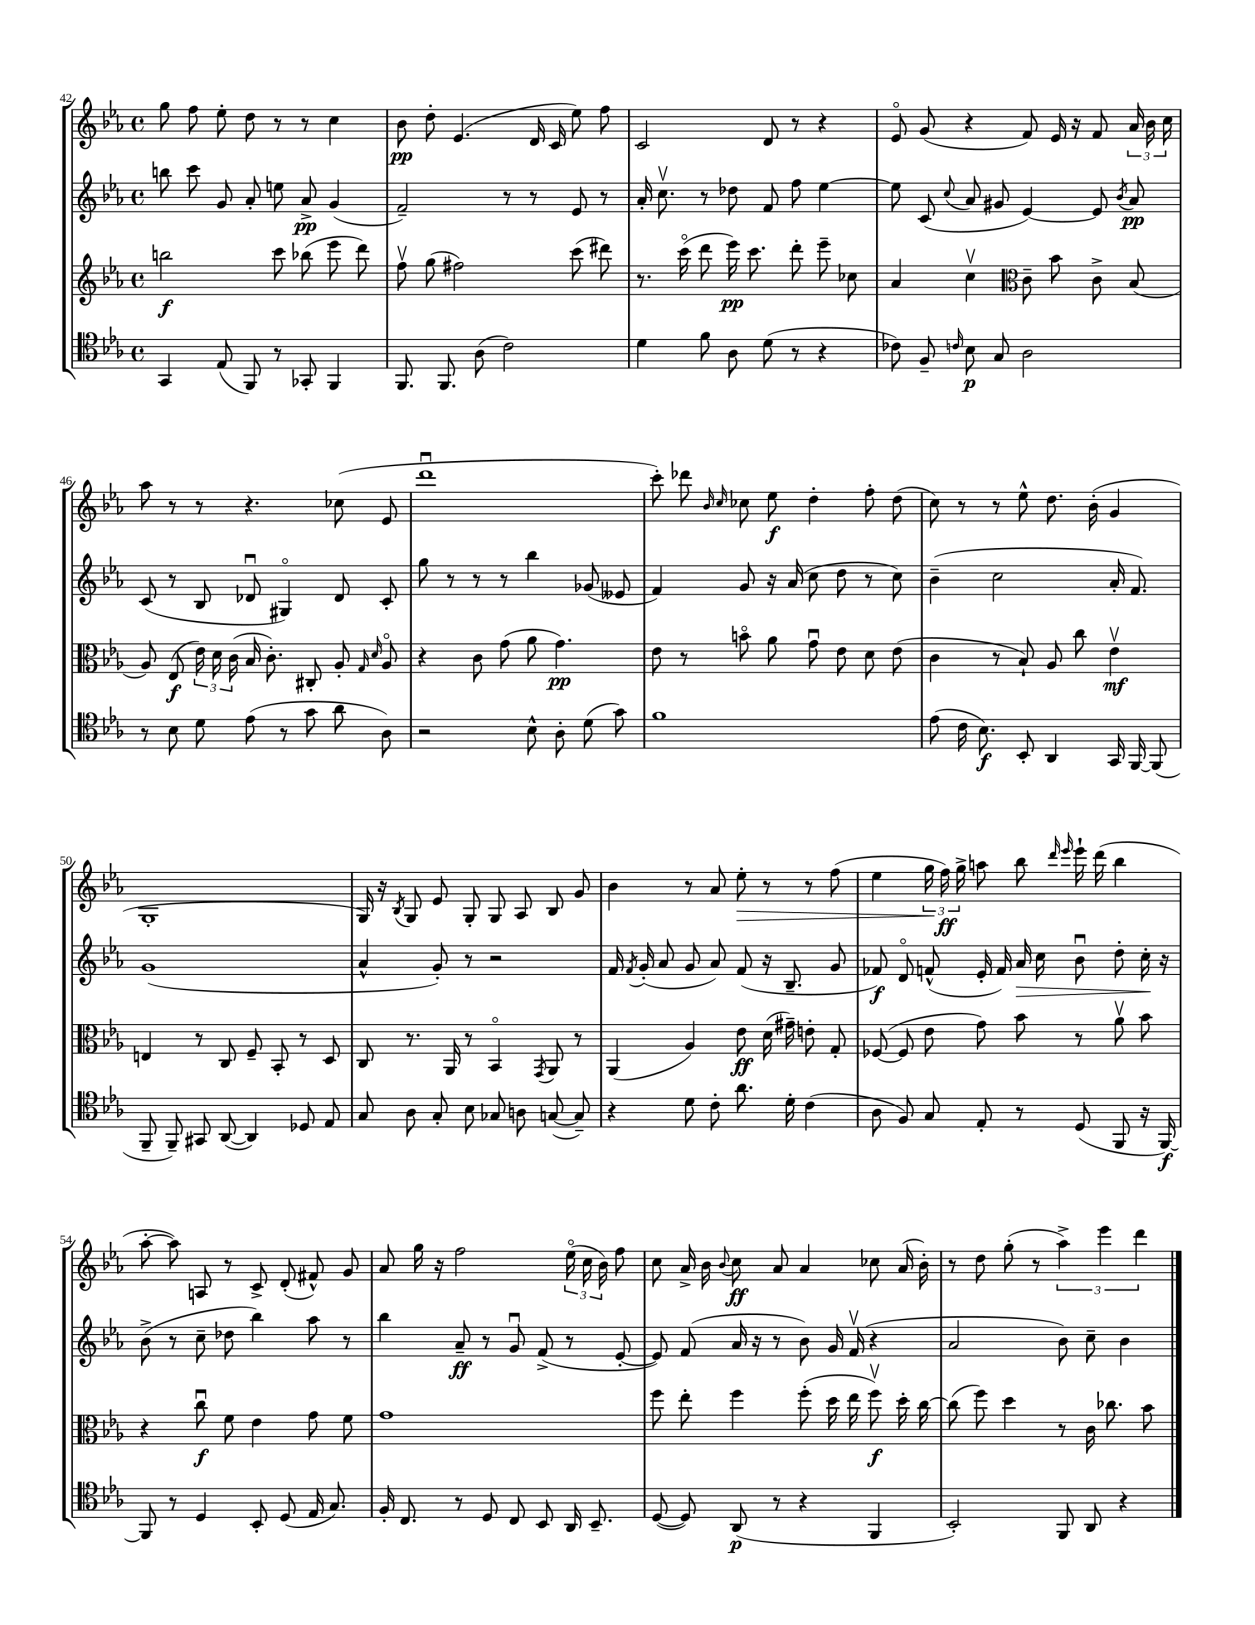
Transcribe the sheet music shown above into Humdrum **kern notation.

**kern	**kern	**kern	**kern
*staff4	*staff3	*staff2	*staff1
*clefC4	*clefG2	*clefG2	*clefG2
*k[b-e-a-]	*k[b-e-a-]	*k[b-e-a-]	*k[b-e-a-]
*M4/4	*M4/4	*M4/4	*M4/4
*met(c)	*met(c)	*met(c)	*met(c)
4GG/	2bb\	8bb\	8gg\
.	.	8ccc\	8ff\
(8E-/	.	8g/	8ee-'\
8FF/)	.	8a-'/	8dd\
8r	8ccc\	8ee\	8r
8GG-'/	(8bb-\	8a-^/	8r
4FF/	8eee-\	(4g/	4cc\
.	8ddd\)	.	.
=	=	=	=
8.FF/	8ffv\	2f~/)	8b-\
.	(8gg\	.	8dd'\
8.FF/	.	.	.
.	2ff#\)	.	(4.e-/
(8A-\	.	.	.
2c\)	.	8r	.
.	.	8r	16d/
.	.	.	16c/
.	(8ccc\	8e-/	8ee-\)
.	8ddd#\)	8r	8ff\
=	=	=	=
4d\	8.r	16a-'/	2c/
.	.	8.ccv\	.
.	(16ccco\	.	.
8f\	8ddd\	8r	.
8A-\	16eee-\)	8dd-\	.
.	8.ccc\	.	.
(8d\	.	8f/	8d/
8r	8ddd'\	8ff\	8r
4r	8eee-~\	[4ee-\	4r
.	8cc-\	.	.
=	=	=	=
8c-\)	4a-/	8ee-\]	8e-o/
8F~/	.	(8c/	(8g/
16qqc/	.	8qqcc/	.
8B-\	4ccv\	8a-/	4r
8G/	.	8g#/	.
*	*clefC3	*	*
2A-\	8c~\	[4e-/)	8f/)
.	8b-\	.	16e-/
.	.	.	16r
.	8c^\	8e-/]	8f/
.	.	8qb-/	.
.	(8B-/	8a-/	24a-/
.	.	.	24b-\
.	.	.	24cc\
=	=	=	=
8r	8A-/)	(8c/	8aa-\
8B-\	(8E-/	8r	8r
8d\	24e-\)	8B-/	8r
.	24d\	.	.
.	(24c\	.	.
(8e-\	16B-/	8d-u/	4.r
.	8.c'\)	.	.
8r	.	4G#o/)	.
8g\	8C#'/	.	.
8a-\	8A-'/	8d-/	(8cc-\
.	16qqG/	.	.
.	16qqd/	.	.
8A-\)	8A-o/	8c'/	8e-/
=	=	=	=
2r	4r	8gg\	1dddu
.	.	8r	.
.	8c\	8r	.
.	(8g\	8r	.
8B-^^\	8a-\	4bb-\	.
8A-'\	4.g\)	.	.
(8d\	.	(8g-/	.
8g\)	.	8e--/	.
=	=	=	=
1f	8e-\	4f/)	8ccc'\)
.	8r	.	8ddd-\
.	.	.	16qqb-/
.	.	.	16qqcc/
.	8bo\	8g/	8cc-\
.	8a-\	16r	8ee-\
.	.	(16a-/	.
.	8gu\	8cc\	4dd'\
.	8e-\	8dd\	.
.	8d\	8r	8ff'\
.	(8e-\	8cc\)	(8dd\
=	=	=	=
(8e-\	4c\	(4b-~\	8cc\)
16c\	.	.	8r
8.B-\)	.	.	.
.	8r	2cc\	8r
8BB-'/	8B-`/)	.	8ee-^^\
4AA-/	8A-/	.	8.dd\
.	8cc\	.	.
.	.	.	(16b-'\
16GG/	4e-v\	16a-'/	4g/
[16FF/	.	8.f/)	.
(8FF/]	.	.	.
=	=	=	=
8FF~/	4E/	(1g	1G'
8FF~/)	.	.	.
8GG#/	8r	.	.
([8AA-/	8C/	.	.
4AA-/])	8F~/	.	.
.	8BB-'/	.	.
8D-/	8r	.	.
8E-/	8D/	.	.
=	=	=	=
8G/	8C/	4a-^^/	16G/)
.	.	.	16r
.	.	.	8qB-/
8A-\	8.r	.	8G/
8G'/	.	8g'/)	8e-/
.	16AA-/	.	.
8B-\	8r	8r	8G'/
8G-/	4BB-o/	2r	8G/
8A\	.	.	8A-/
.	8qGG/	.	.
([8G/	8AA-/	.	8B-/
8G~/])	8r	.	8g/
=	=	=	=
4r	(4AA-/	16f/	4b-\
.	.	8qf/	.
.	.	(16g'/	.
.	.	8a-/	.
8d\	4A-/)	8g/	8r
8c'\	.	8a-/)	8a-/
8.a-\	8e-\	(8f/	8ee-'\
.	(16d\	16r	8r
16d'\	16g#~\)	8.B-~/	.
(4c\	8e'\	.	8r
.	8G'/	8g/	(8ff\
=	=	=	=
8A-\	([8F-/	8f-/)	4ee-\
8F/)	8F-/]	8do/	.
8G/	8e-\	(8f^^/	24gg\
.	.	.	24ff\)
.	.	.	24gg^\
8E-'/	8g\)	16e-'/	8aa\
.	.	16f/)	.
8r	8b-\	16a-/	8bb-\
.	.	16cc\	.
.	.	.	16qqddd/
.	.	.	16qqeee-/
(8D/	8r	8b-u\	16eee-`\
.	.	.	(16ddd\
8FF/	8a-v\	8dd'\	4bb-\
16r	8b-\	16cc'\	.
[16FF/)	.	16r	.
=	=	=	=
8FF/]	4r	(8b-^\	[8aa-'\
8r	.	8r	8aa-\])
4D/	8ccu\	8cc~\	8A/
.	8f\	8dd-\	8r
8BB-'/	4e-\	4bb-\)	8c^/
(8D/	.	.	(8d'/
16E-/	8g\	8aa-\	8f#^^/)
8.G/)	.	.	.
.	8f\	8r	8g/
=	=	=	=
16F'/	1g	4bb-\	8a-/
8.C/	.	.	.
.	.	.	16gg\
.	.	.	16r
8r	.	8a-~/	2ff\
8D/	.	8r	.
8C/	.	8gu/	.
8BB-/	.	(8f^/	.
16AA-/	.	8r	(24ee-o\
.	.	.	24cc\
8.BB-~/	.	.	.
.	.	.	24b-\)
.	.	[8e-'/	8ff\
=	=	=	=
([8D/	8ff\	8e-/])	8cc\
8D/])	8ee-'\	(8f/	16a-^/
.	.	.	16b-\
.	.	.	8qqb-/
(8AA-/	4ff\	16a-/	8cc\
.	.	16r	.
8r	.	8r	8a-/
4r	(8ff'\	8b-\)	4a-/
.	16dd\	16g/	.
.	16ee-\	(16fv/	.
4FF/	8ffv\)	4r	8cc-\
.	16dd'\	.	(16a-/
.	[16cc\	.	16b-'\)
=	=	=	=
2BB-'/)	(8cc\]	2a-/	8r
.	8ff\)	.	8dd\
.	4dd\	.	(8gg'\
.	.	.	8r
8FF/	8r	8b-\)	6aa-^\)
8AA-/	16c\	8cc~\	.
.	.	.	6eee-\
.	8.cc-\	.	.
4r	.	4b-\	.
.	.	.	6ddd\
.	8b-\	.	.
==	==	==	==
*-	*-	*-	*-
